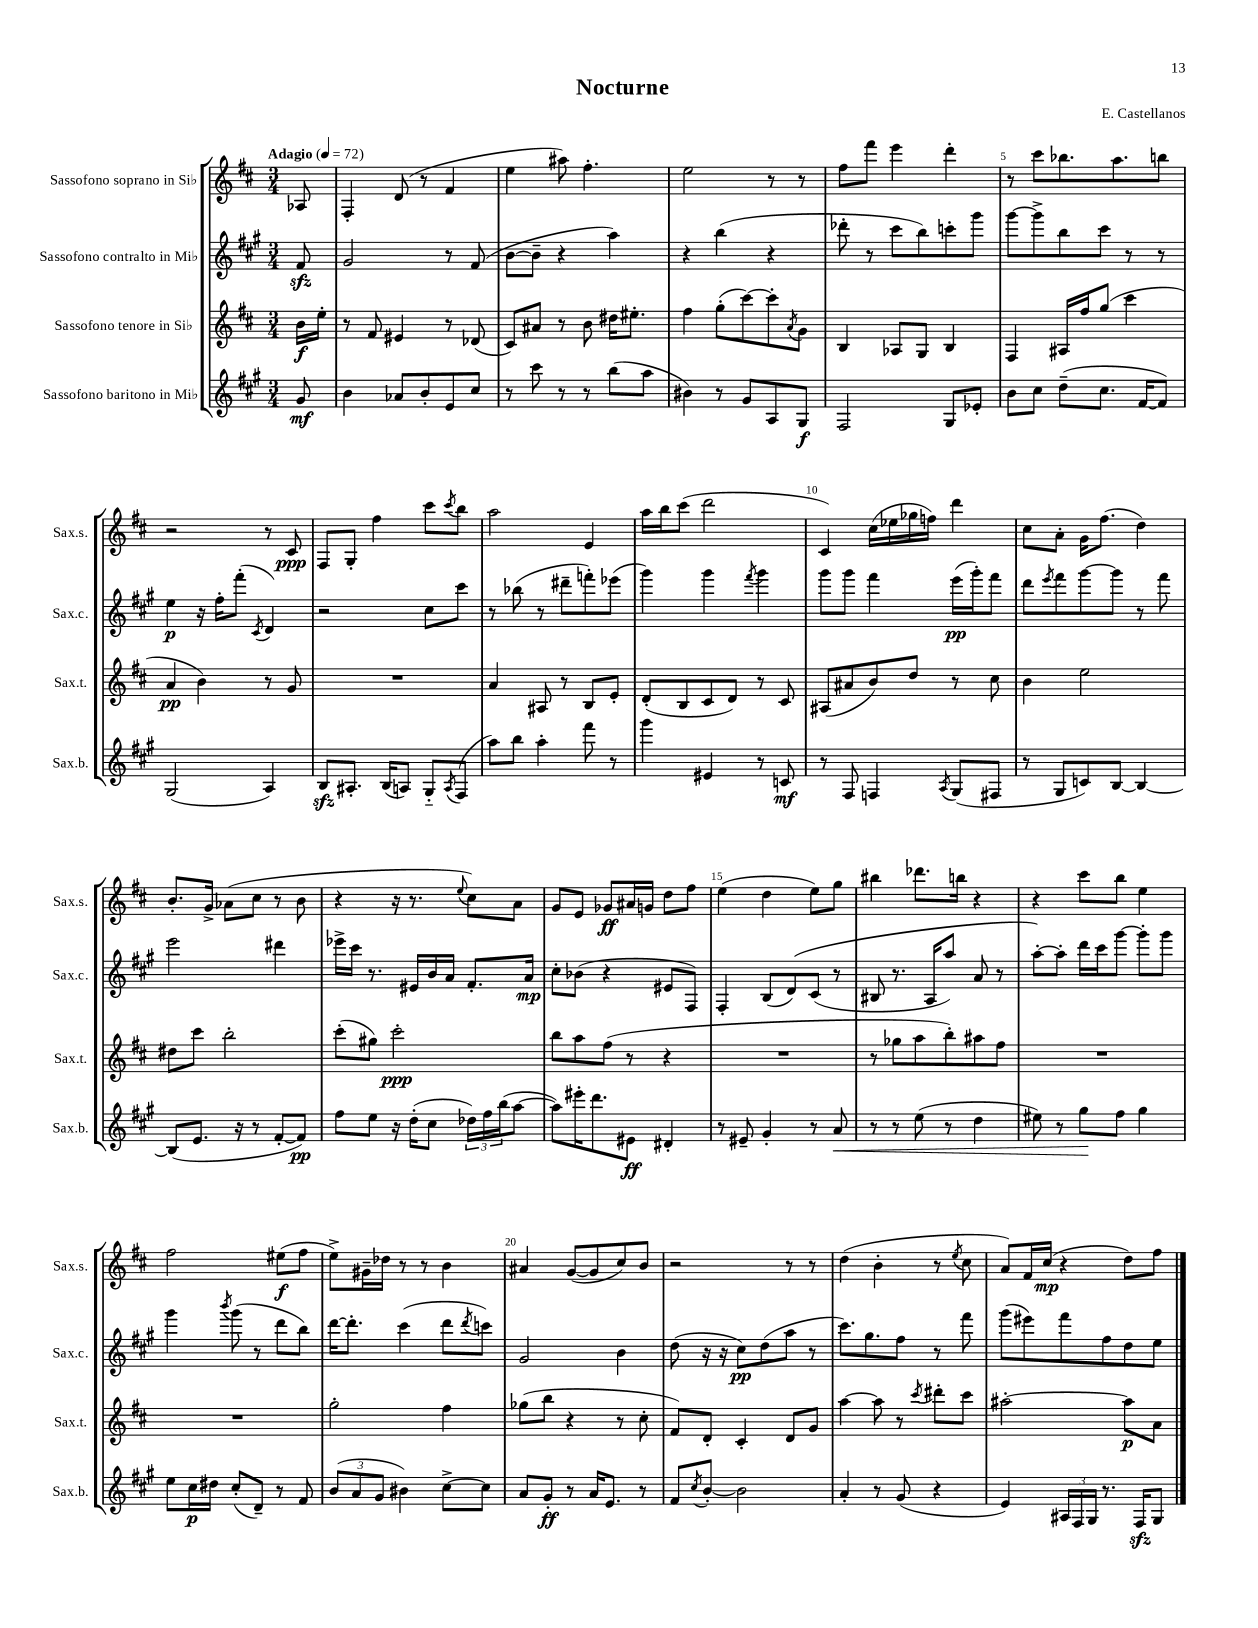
\header { title = "Nocturne" composer = "E. Castellanos" }
<<
\new StaffGroup <<
\new Staff = "s0" \with { instrumentName = "Sassofono soprano in Sib" shortInstrumentName = "Sax.s." } {
    \clef treble \key d \major \numericTimeSignature \time 3/4 \partial 8 \tempo "Adagio" 4 = 72
    aes8 |
    fis4-. d'8( r8 fis'4 |
    e''4 ais''8) fis''4.-. |
    e''2 r8 r8 |
    fis''8 fis'''8 e'''4 d'''4-. |
    r8 cis'''8 bes''8. a''8. b''8 |
    r2 r8 cis'8\ppp |
    fis8 g8-. fis''4 cis'''8 \acciaccatura { cis'''8 } b''8 |
    a''2 e'4 |
    a''16 b''16 cis'''8( d'''2 |
    cis'4) cis''16( ees''16 ges''16 f''16) d'''4 |
    cis''8 a'8-. g'16 fis''8.( d''4) |
    b'8.-. g'16-> aes'8( cis''8 r8 b'8 |
    r4 r16 r8. \appoggiatura { e''8 } cis''8) a'8 |
    g'8 e'8 ges'8\ff ais'16 g'16 d''8 fis''8 |
    e''4( d''4 e''8) g''8 |
    bis''4 des'''8. b''16 r4 |
    r4 cis'''8 b''8 e''4 |
    fis''2 eis''8\f( fis''8 |
    e''8->) gis'16-- des''16 r8 r8 b'4 |
    ais'4 g'8~( g'8 cis''8) b'8 |
    r2 r8 r8 |
    d''4( b'4-. r8 \acciaccatura { e''8 } cis''8 |
    a'8) fis'16 cis''16\mp( r4 d''8) fis''8 \bar "|." |
}
\new Staff = "s1" \with { instrumentName = "Sassofono contralto in Mib" shortInstrumentName = "Sax.c." } {
    \clef treble \key a \major \numericTimeSignature \time 3/4 \partial 8
    fis'8\sfz |
    gis'2 r8 fis'8( |
    b'8~ b'8-- r4 a''4) |
    r4 b''4( r4 |
    des'''8-. r8 cis'''8 b''8) c'''8-. gis'''8 |
    gis'''8~ gis'''8-> b''8 cis'''8 r8 r8 |
    e''4\p r16 fis''16-. fis'''8-.( \acciaccatura { cis'8 } d'4) |
    r2 cis''8 cis'''8 |
    r8 bes''8( r8 dis'''8-- f'''8-.) ees'''8( |
    gis'''4) gis'''4 \acciaccatura { fis'''8 } gis'''4 |
    gis'''8 gis'''8 fis'''4 e'''16\pp( gis'''16-.) fis'''8 |
    d'''8 \acciaccatura { e'''8 } fis'''8 gis'''8~ gis'''8 r8 fis'''8 |
    e'''2 dis'''4 |
    ees'''16-> cis'''16 r8. eis'16 b'16 a'16 fis'8.-. a'16\mp |
    cis''8-. bes'8( r4 eis'8 fis8) |
    fis4-. b8( d'8)\( cis'8( r8 |
    bis8 r8. a16 a''8) a'8 r8 |
    a''8~-.\) a''8-. d'''16 cis'''16 gis'''8~ gis'''8-. gis'''8 |
    gis'''4 \acciaccatura { b'''8 } gis'''8( r8 d'''8 b''8) |
    d'''16~ d'''8.-. cis'''4( d'''8 \acciaccatura { d'''8 } c'''8) |
    gis'2 b'4 |
    d''8( r16 r16 cis''8\pp) d''8( a''8 r8 |
    cis'''8.) gis''8. fis''8 r8 fis'''8 |
    gis'''8( eis'''8) fis'''8 fis''8 d''8 e''8 \bar "|." |
}
\new Staff = "s2" \with { instrumentName = "Sassofono tenore in Sib" shortInstrumentName = "Sax.t." } {
    \clef treble \key d \major \numericTimeSignature \time 3/4 \partial 8
    b'16\f e''16-. |
    r8 fis'8 eis'4 r8 des'8( |
    cis'8) ais'8 r8 b'8 dis''16 eis''8.-. |
    fis''4 g''8-.( cis'''8~) cis'''8-. \acciaccatura { a'8 } g'8 |
    b4 aes8 g8 b4 |
    fis4 ais16 fis''16 g''8( cis'''4 |
    a'4\pp b'4) r8 g'8 |
    R2. |
    a'4 ais8 r8 b8 e'8-. |
    d'8-.( b8 cis'8 d'8) r8 cis'8 |
    ais8( ais'8 b'8) d''8 r8 cis''8 |
    b'4 e''2 |
    dis''8 cis'''8 b''2-. |
    cis'''8-.( gis''8) cis'''2-.\ppp |
    b''8 a''8 fis''8( r8 r4 |
    R2. |
    r8 ges''8 a''8 b''8-.) ais''8 fis''8 |
    R2. |
    R2. |
    g''2-. fis''4 |
    ges''8( b''8 r4 r8 cis''8-. |
    fis'8) d'8-. cis'4-. d'8 g'8 |
    a''4~ a''8 r8 \acciaccatura { cis'''8 } dis'''8-. cis'''8 |
    ais''2~-. ais''8\p a'8 \bar "|." |
}
\new Staff = "s3" \with { instrumentName = "Sassofono baritono in Mib" shortInstrumentName = "Sax.b." } {
    \clef treble \key a \major \numericTimeSignature \time 3/4 \partial 8
    gis'8\mf |
    b'4 aes'8 b'8-. e'8 cis''8 |
    r8 cis'''8 r8 r8 b''8( a''8 |
    bis'4) r8 gis'8 a8 gis8\f |
    fis2 gis8 ees'8-. |
    b'8 cis''8 d''8--( cis''8. fis'16~ fis'8) |
    gis2( a4) |
    b8\sfz ais8.-. b16( a8) gis8-_ \acciaccatura { a8 } fis8( |
    a''8) b''8 a''4-. fis'''8 r8 |
    gis'''4 eis'4 r8 c'8\mf |
    r8 fis8 f4 \acciaccatura { a8 } gis8( fis8 |
    r8 gis8 c'8) b8~ b4~ |
    b8( e'8. r16 r8 fis'8~-. fis'8\pp) |
    fis''8 e''8 r16 d''16-.( cis''8 \tuplet 3/2 { des''16) fis''16 b''16( } a''8~ |
    a''8) eis'''16-. d'''8. eis'8\ff dis'4-. |
    r8 eis'8-- gis'4-. r8 a'8\< |
    r8 r8 e''8( r8 d''4 |
    eis''8) r8 gis''8\! fis''8 gis''4 |
    e''8 cis''16\p dis''16 cis''8-.( d'8--) r8 fis'8 |
    \tuplet 3/2 { b'8( a'8 gis'8 } bis'4) cis''8~-> cis''8 |
    a'8 gis'8-.\ff r8 a'16 e'8. r8 |
    fis'8 \acciaccatura { cis''8 } b'8~-. b'2 |
    a'4-. r8 gis'8( r4 |
    e'4) \tuplet 3/2 { ais16 fis16 gis16 } r8. fis16\sfz gis8 \bar "|." |
}
>>
>>
\layout { \context { \Score \override BarNumber.break-visibility = ##(#f #t #t) barNumberVisibility = #(every-nth-bar-number-visible 5) } }
